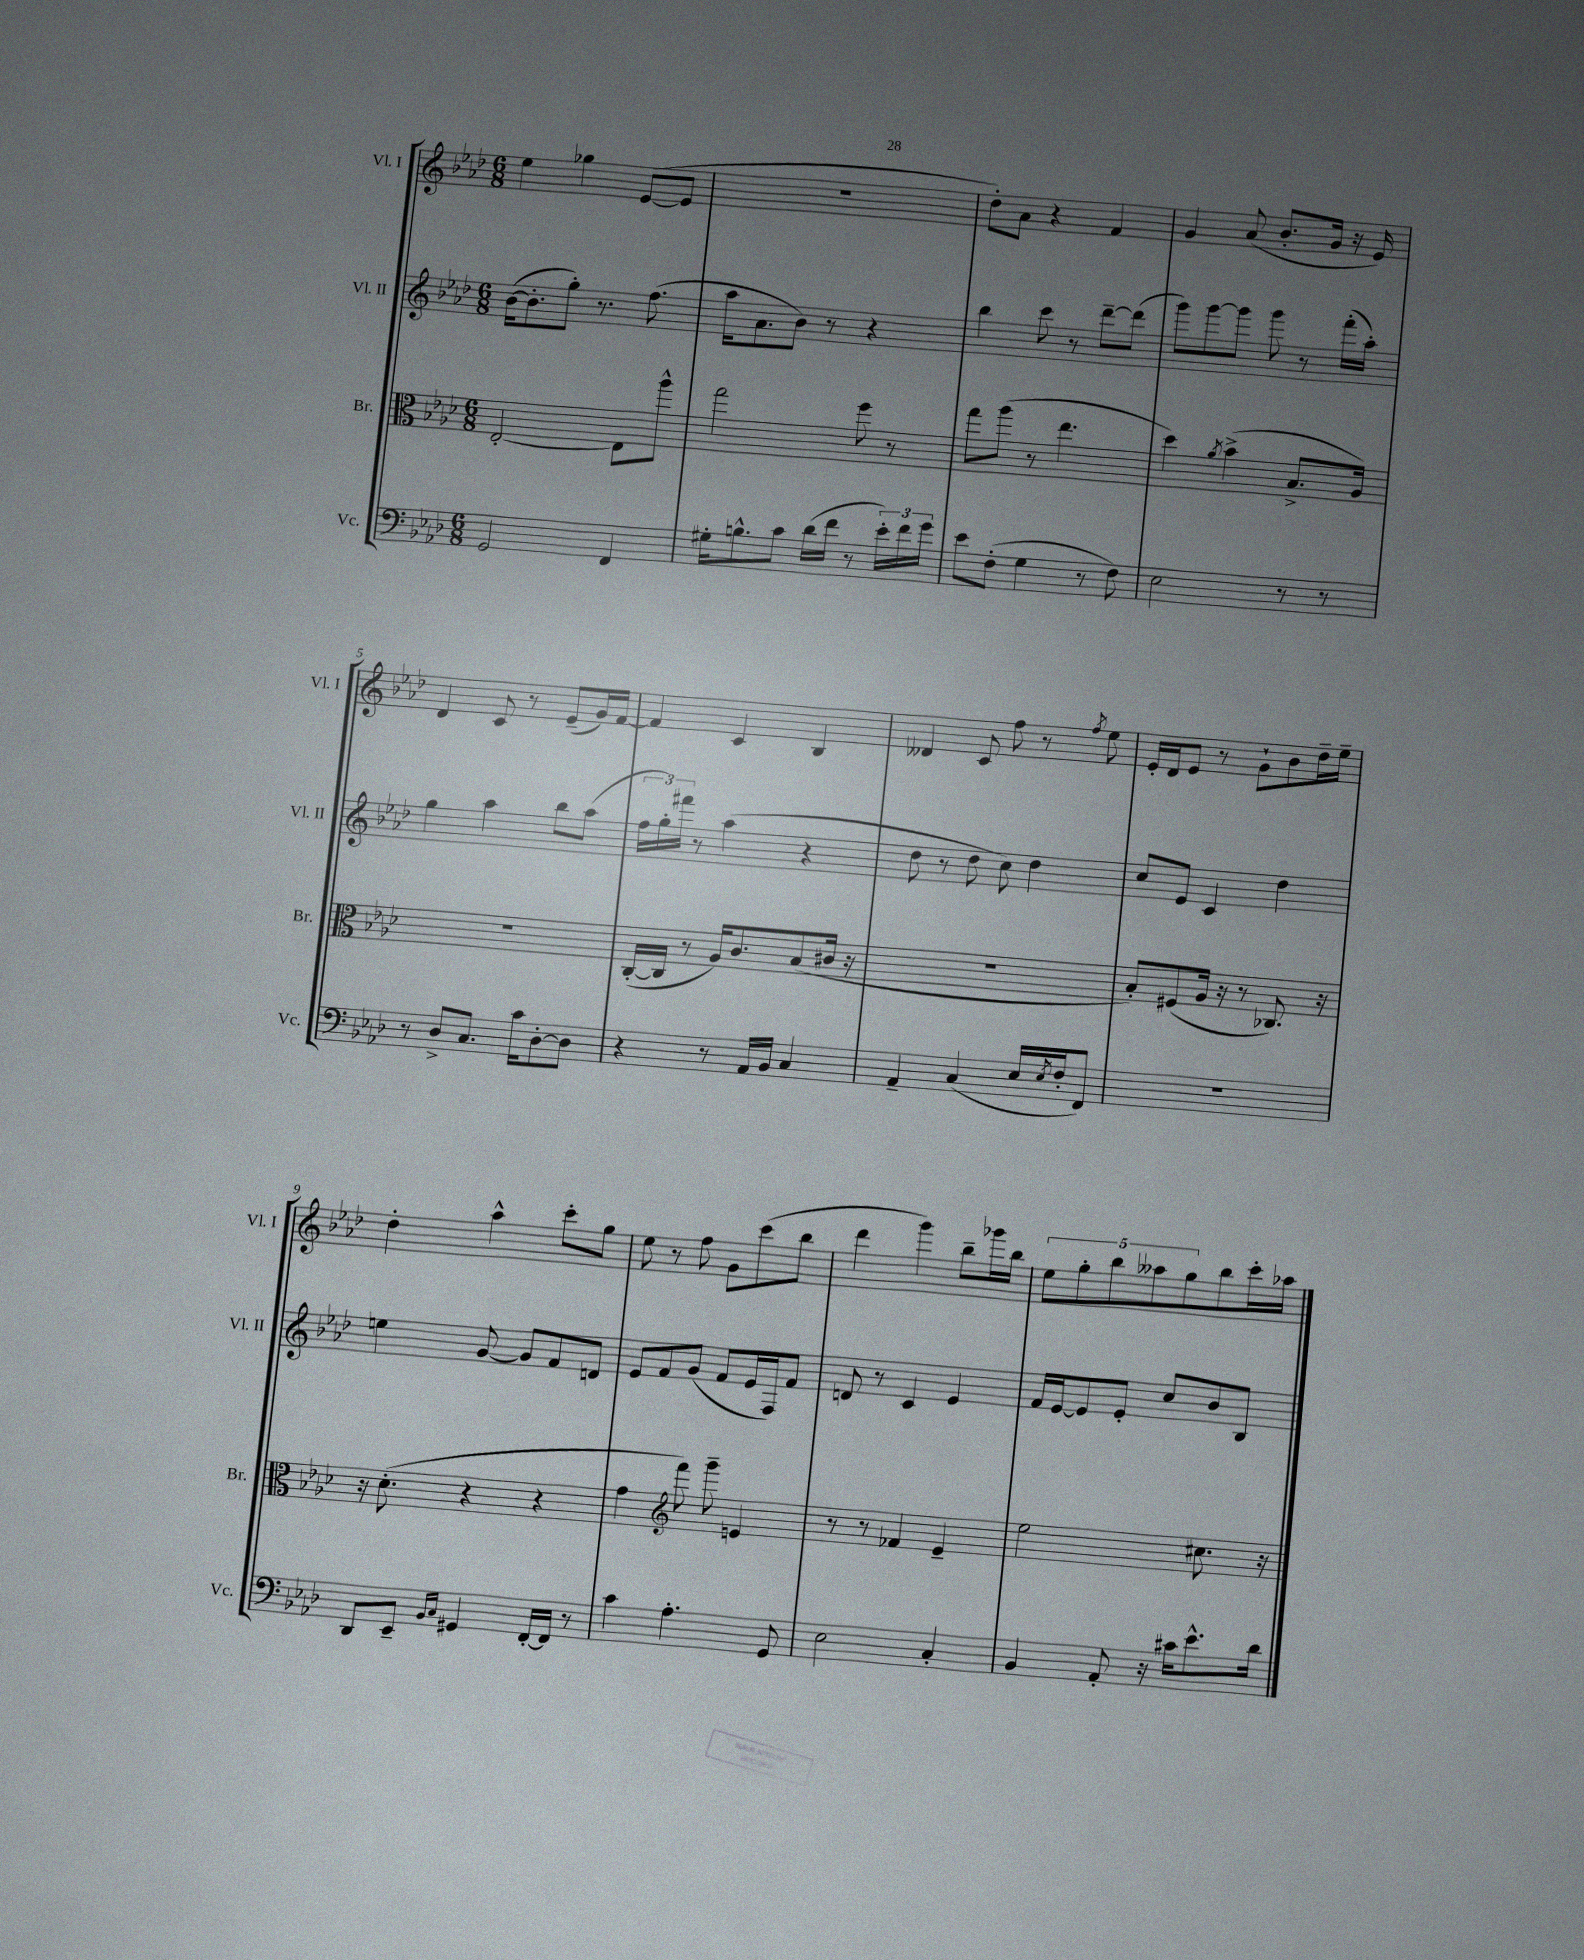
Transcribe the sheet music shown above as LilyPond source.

<<
\new StaffGroup <<
\new Staff = "s0" \with { instrumentName = "Vl. I" shortInstrumentName = "Vl. I" } {
    \clef treble \key aes \major \numericTimeSignature \time 6/8
    ees''4 ges''4 ees'8~( ees'8 |
    R2. |
    des''8-.) aes'8 r4 f'4 |
    g'4 aes'8( bes'8.-. g'16 r16 ees'16) |
    des'4 c'8 r8 ees'8--( g'16) f'16~ |
    f'4 c'4 bes4 |
    deses'4 c'8 f''8 r8 \acciaccatura { f''8 } ees''8 |
    ees'16-. des'16 ees'8 r8 g'8-! bes'8 des''16-- ees''16-- |
    des''4-. aes''4-^ c'''8-. g''8 |
    ees''8 r8 f''8 g'8 c'''8( bes''8 |
    des'''4 g'''4) bes''8-- ges'''16 bes''16 |
    \tuplet 5/4 { ees''8 g''8-. bes''8 aeses''8 g''8 } bes''8 c'''16-. aes''16 \bar "|." |
}
\new Staff = "s1" \with { instrumentName = "Vl. II" shortInstrumentName = "Vl. II" } {
    \clef treble \key aes \major \numericTimeSignature \time 6/8
    bes'16~( bes'8.-. g''8-.) r8. f''8.( |
    aes''16 aes'8. bes'8) r8 r4 |
    bes''4 c'''8 r8 des'''8~-- des'''8( |
    g'''8) g'''8~ g'''8 g'''8 r8 f'''16-.( aes''16-.) |
    g''4 aes''4 bes''8 aes''8( |
    \tuplet 3/2 { f''16 g''16-.) fis'''16 } r8 aes''4( r4 |
    des''8 r8 des''8 c''8) des''4 |
    c''8 ees'8 c'4 des''4 |
    e''4 g'8~ g'8 f'8 d'8 |
    ees'8 f'8 g'8( f'8 ees'16 f16) f'8 |
    d'8 r8 c'4 ees'4 |
    f'16 ees'16~ ees'8 ees'8-. c''8 bes'8 bes8 \bar "|." |
}
\new Staff = "s2" \with { instrumentName = "Br." shortInstrumentName = "Br." } {
    \clef alto \key aes \major \numericTimeSignature \time 6/8
    ees2~-. ees8 aes''8-^ |
    g''2 f''8 r8 |
    g''8 aes''8( r8 ees''4. |
    des''4) \acciaccatura { aes'8 } bes'4->( bes8.-> aes16) |
    R2. |
    c16~-.( c16 r8 aes16) c'8. bes8( cis'16 r16 |
    R2. |
    bes8-.) fis8( aes16 r16 r8 ces8.) r16 |
    r16 des'8.-.( r4 r4 |
    g'4 \clef treble f'''8) g'''8-- e'4 |
    r8 r8 fes'4 ees'4-- |
    ees''2 cis''8. r16 \bar "|." |
}
\new Staff = "s3" \with { instrumentName = "Vc." shortInstrumentName = "Vc." } {
    \clef bass \key aes \major \numericTimeSignature \time 6/8
    g,2 f,4 |
    gis16-. b8.-^ c'8 des'16( f'16 r8 \tuplet 3/2 { ees'16-.) f'16 g'16 } |
    ees'8 f8-.( g4 r8 f8) |
    ees2 r8 r8 |
    r8 des8-> c8. c'16 des8~-. des8 |
    r4 r8 aes,16 bes,16 c4 |
    aes,4-- c4( ees16 \acciaccatura { ees8 } f16-. f,8) |
    R2. |
    des,8 ees,8-- \grace { bes,16 c16 } gis,4 f,16~-. f,16 r8 |
    c'4 aes4.-. g,8 |
    ees2 c4-. |
    bes,4 aes,8-. r16 cis'16 ees'8.-^ des'16 \bar "|." |
}
>>
>>
